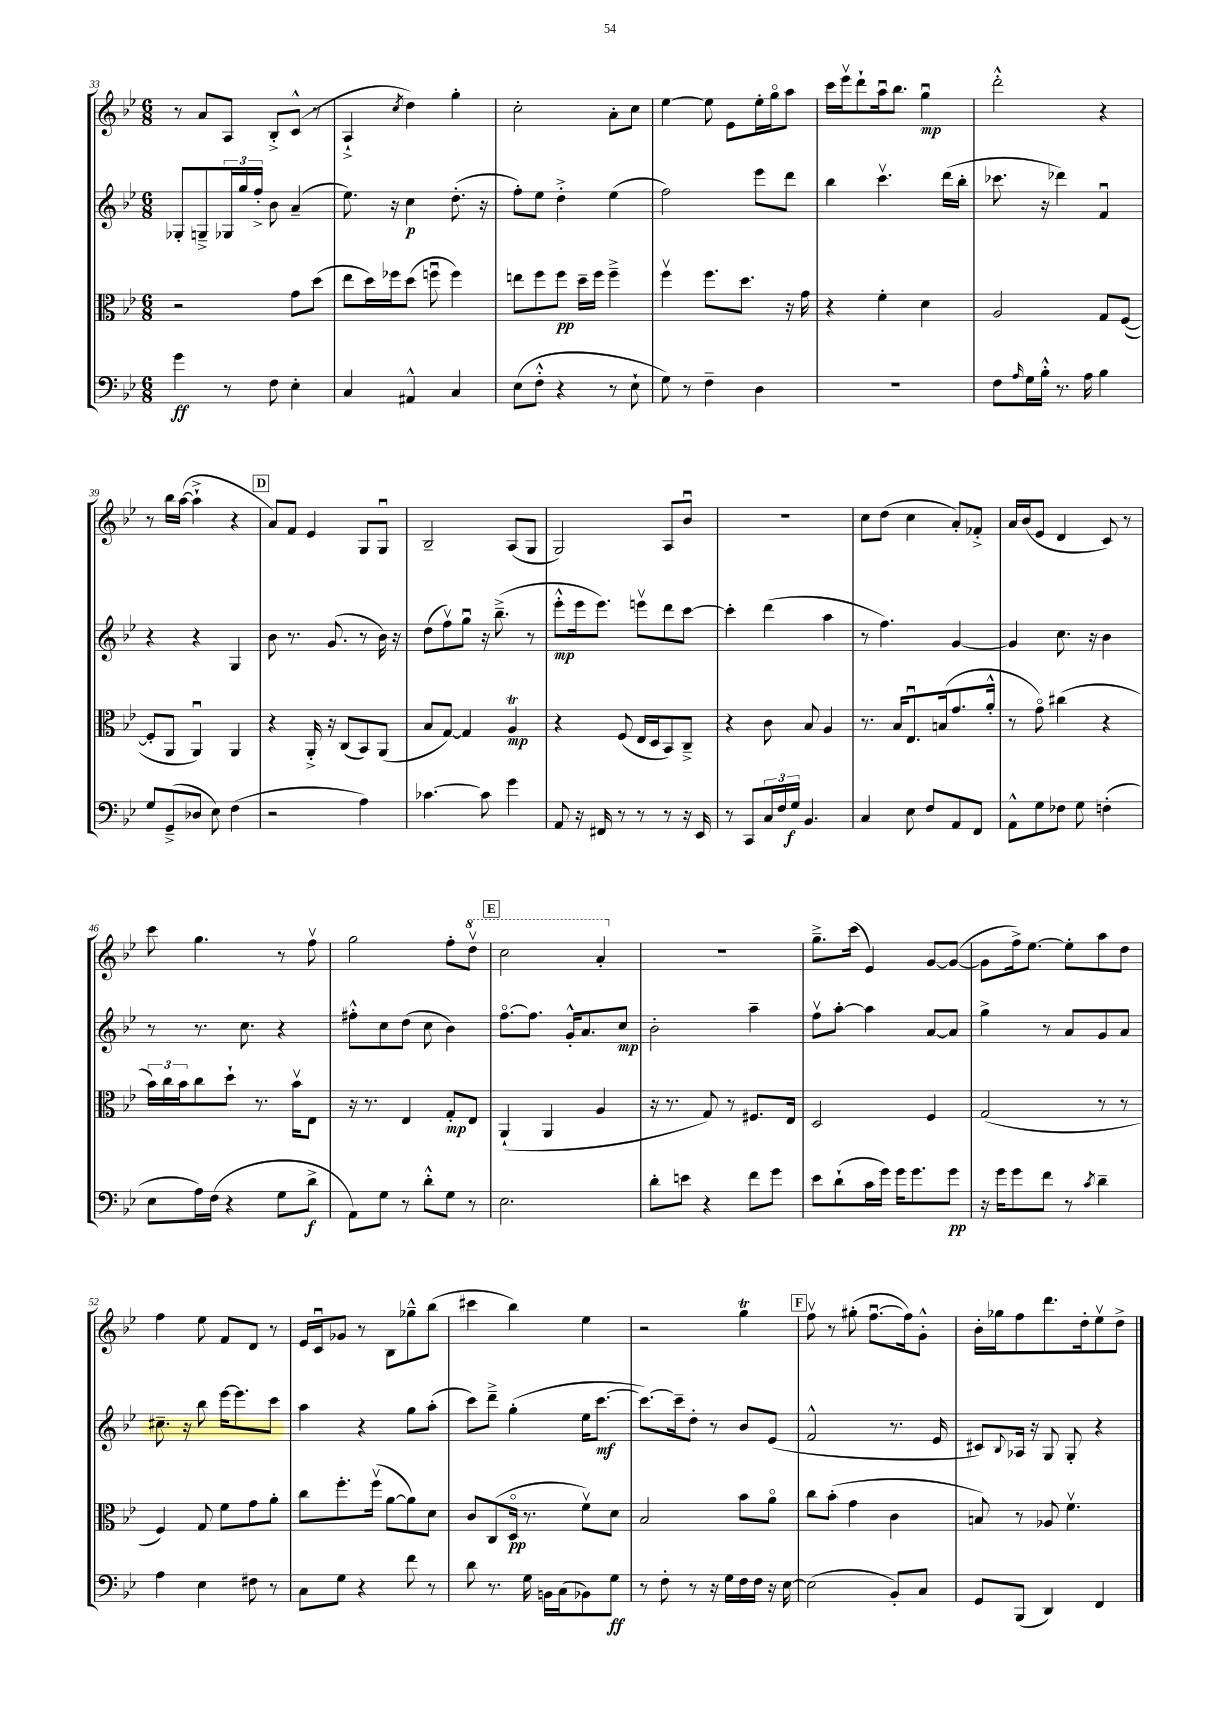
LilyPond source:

<<
\new StaffGroup <<
\new Staff = "s0" {
    \clef treble \key bes \major \numericTimeSignature \time 6/8
    r8 a'8 a8 bes8-.-> c'8-^( r8 |
    a4-!-> \acciaccatura { c''8 } d''4) g''4-. |
    c''2-. a'8-. c''8 |
    ees''4~ ees''8 ees'8 ees''16-. g''16\flageolet a''8 |
    c'''16 ees'''16\upbow d'''8-! a''16\downbow bes''8. g''4\downbow\mp |
    d'''2-.-^ r4 |
    r8 bes''16 a''16~( a''4-!-> r4 |
    \mark \markup { \box "D" } a'8) f'8 ees'4 g8 g8\downbow |
    bes2-- a8( g8 |
    g2) a8 bes'8\downbow |
    R2. |
    c''8 d''8( c''4 a'8-.) fes'8-.-> |
    a'16 bes'16( ees'8 d'4 c'8) r8 |
    c'''8 g''4. r8 f''8\upbow |
    g''2 f''8-. \ottava #1 d'''8\upbow |
    \mark \markup { \box "E" } c'''2 a''4-. \ottava #0 |
    R2. |
    g''8.---> c'''16( ees'4) g'8~ g'8~( |
    g'8 f''16->) ees''8.~ ees''8-. a''8 d''8 |
    f''4 ees''8 f'8 d'8 r8 |
    ees'16 c'16\downbow ges'8 r8 bes8 ges''8---^ bes''8( |
    cis'''4 bes''4) ees''4 |
    r2 g''4\trill |
    \mark \markup { \box "F" } f''8\upbow r8 gis''8-.( f''8.~\downbow f''16) g'8-.-^ |
    bes'16-. ges''16 f''8 d'''8. d''16-. ees''8\upbow d''8-> \bar "|." |
}
\new Staff = "s1" {
    \clef treble \key bes \major \numericTimeSignature \time 6/8
    ges8-. g8---> \tuplet 3/2 { ges16 g''16 f''16-.-> } bes'8 a'4--( |
    ees''8.) r16 c''4\p d''8.-.( r16 |
    f''8-.) ees''8 d''4-.-> ees''4( |
    f''2) ees'''8 d'''8 |
    bes''4 c'''4.\upbow d'''16( bes''16-. |
    ces'''8. r16 des'''4) f'4\downbow |
    r4 r4 g4 |
    \mark \markup { \box "D" } bes'8 r8. g'8.( r8 bes'16) r16 |
    d''8( f''8\upbow) g''8\downbow r16 bes''8.--->( r8 |
    ees'''8-.-^\mp ees'''16 ees'''8.) e'''8\upbow d'''8 c'''8~ |
    c'''4-. d'''4( a''4 |
    r8 f''4.) g'4~ |
    g'4 c''8. r16 bes'4 |
    r8 r8. c''8. r4 |
    fis''8-.-^ c''8 d''8( c''8 bes'4) |
    \mark \markup { \box "E" } f''8.~\flageolet f''8. g'16-.-^ a'8. c''8\mp |
    bes'2-. a''4-- |
    f''8\upbow a''8~-. a''4 a'8~ a'8 |
    g''4-> r8 a'8 g'8 a'8 |
    cis''8.-- r16 bes''8 ees'''16~ ees'''8. c'''8 |
    a''4 r4 g''8 a''8-.( |
    c'''8) d'''8---> g''4-.( ees''16 c'''8.~\mf |
    c'''8.~) c'''16-- d''8-. r8 bes'8 ees'8( |
    \mark \markup { \box "F" } f'2-^ r8. ees'16 |
    cis'8) \appoggiatura { bes8 } aes16 r16 g8 g8-. r4 \bar "|." |
}
\new Staff = "s2" {
    \clef alto \key bes \major \numericTimeSignature \time 6/8
    r2 g'8 d''8( |
    ees''8 d''16) fes''16 d''8( f''8\downbow f''4) |
    e''8 f''8 f''8\pp d''16-- f''16 f''4---> |
    f''4\upbow f''8. d''8. r16 g'16 |
    r4 f'4-. d'4 |
    a2 g8 f8~( |
    f8-. a,8 a,4\downbow) a,4 |
    \mark \markup { \box "D" } r4 a,16-.-> r16 c8( bes,8) a,8( |
    bes8 g8~) g4 a4\trill\mp |
    r4 f8( ees16 d16 bes,8) c8---> |
    r4 c'8 bes8 a4 |
    r8. bes16 ees8.\downbow b16( g'8. a'16-.-^ |
    r8 g'8\flageolet) cis''4( r4 |
    \tuplet 3/2 { bes'16) c''16 bes'16 } c''8 d''8-! r8. bes'16\upbow ees8 |
    r16 r8. ees4 g8-.\mp ees8 |
    \mark \markup { \box "E" } a,4-!( a,4 a4 |
    r16 r8. g8) r8 fis8. ees16 |
    d2 f4 |
    g2( r8 r8 |
    f4) g8 f'8 g'8 a'8-. |
    c''8 f''8.-. f''16\upbow( a'8~ a'8) d'8 |
    c'8 c8( d16\flageolet\pp r8. f'8\upbow) d'8 |
    bes2 bes'8 a'8\flageolet |
    \mark \markup { \box "F" } c''8 bes'8-.( g'4 c'4 |
    b8) r8 aes8 f'4.\upbow \bar "|." |
}
\new Staff = "s3" {
    \clef bass \key bes \major \numericTimeSignature \time 6/8
    g'4\ff r8 f8 ees4-. |
    c4 ais,4-^ c4 |
    ees8( f8-.-^ r4 r8 ees8-! |
    g8) r8 f4-- d4 |
    R2. |
    f8 \grace { a16 } g16 bes16-.-^ r8. a16 bes4 |
    g8 g,8--->( des8 ees8) f4( |
    \mark \markup { \box "D" } r2 a4) |
    ces'4.~ ces'8 g'4 |
    a,8 r16 fis,16 r8 r8 r8 r16 ees,16 |
    r8 c,8 \tuplet 3/2 { c16 f16 g16\f } bes,4. |
    c4 ees8 f8 a,8 f,8 |
    a,8-^ g8 fes8 g8 f4-.( |
    ees8 a16) f16( r4 g8 d'8->\f |
    a,8) g8 r8 d'8-.-^ g8 r8 |
    \mark \markup { \box "E" } ees2. |
    d'8-. e'8 r4 f'8 g'8 |
    ees'8 d'8-!( c'16 g'16) g'16 g'8. g'8\pp |
    r16 g'16 g'8 f'8 r8 \acciaccatura { c'8 } d'4-- |
    a4 ees4 fis8 r8 |
    c8 g8 r4 f'8 r8 |
    d'8 r8. g16 b,16 c16( bes,8) g8\ff |
    r8 f8-. r8 r16 g16 f16 f16 r16 ees16~ |
    \mark \markup { \box "F" } ees2( bes,8-.) c8 |
    g,8 bes,,8( d,4) f,4 \bar "|." |
}
>>
>>
\layout { \context { \Score currentBarNumber = #33 } }
